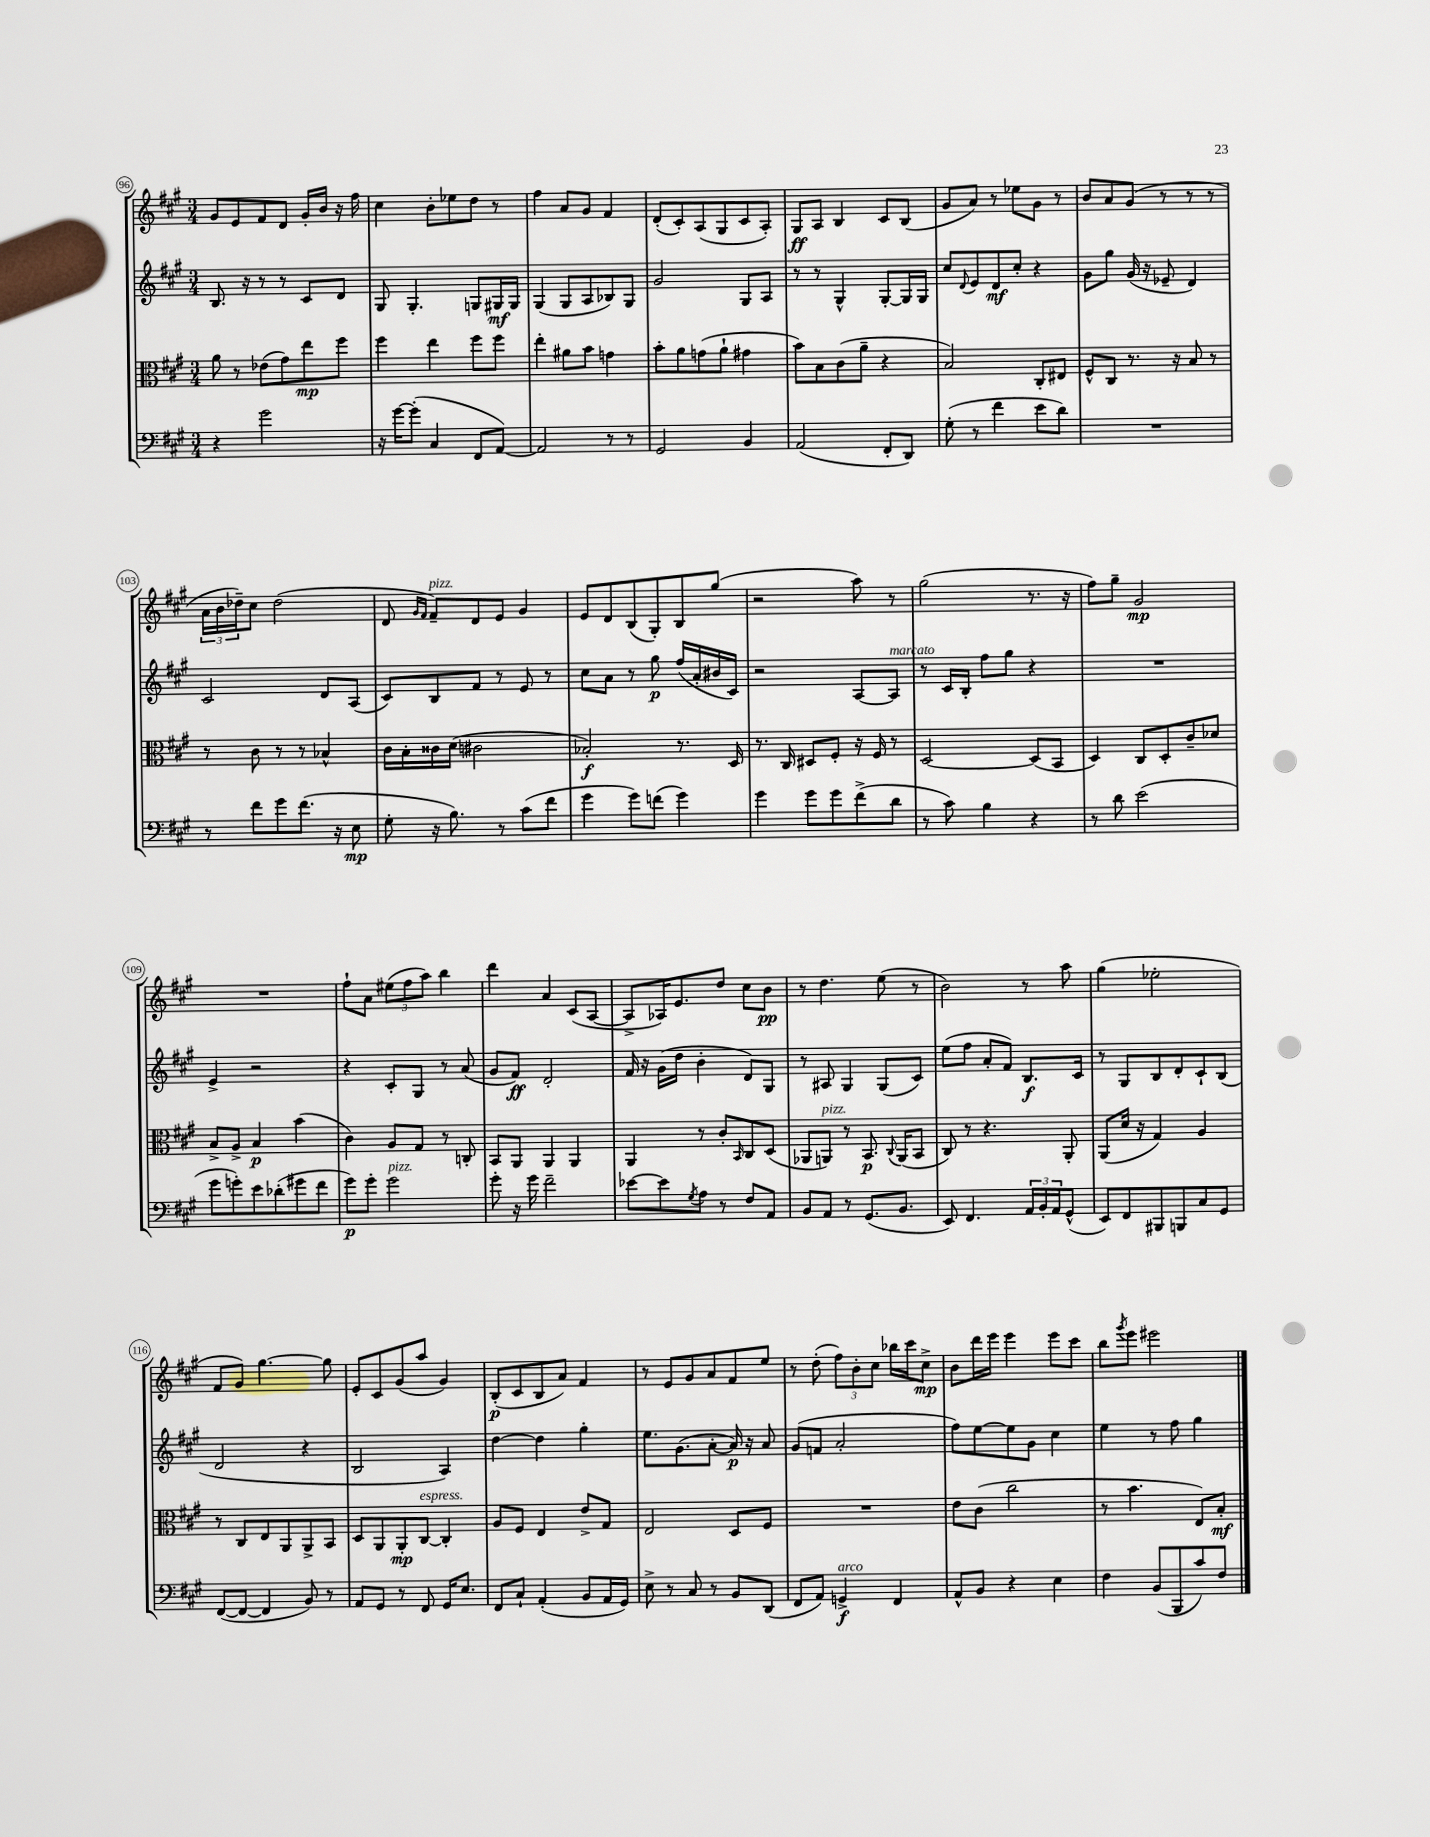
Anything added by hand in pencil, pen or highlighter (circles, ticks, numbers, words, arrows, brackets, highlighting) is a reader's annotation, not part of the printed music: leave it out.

**kern	**dynam	**kern	**dynam	**kern	**dynam	**kern	**dynam
*part4	*part4	*part3	*part3	*part2	*part2	*part1	*part1
*staff4	*staff4	*staff3	*staff3	*staff2	*staff2	*staff1	*staff1
*clefF4	*	*clefC3	*	*clefG2	*	*clefG2	*
*k[f#c#g#]	*	*k[f#c#g#]	*	*k[f#c#g#]	*	*k[f#c#g#]	*
*M3/4	*	*M3/4	*	*M3/4	*	*M3/4	*
=96	=96	=96	=96	=96	=96	=96	=96
4r	.	8a\	.	8.B/	.	8g#/L	.
.	.	8r	.	.	.	8e/	.
.	.	.	.	16r	.	.	.
2g#\	.	(8e-X\L	.	8r	.	8f#/	.
.	.	8g#\)	.	8r	.	8d/J	.
.	.	8ee\	mp	8c#/L	.	16g#'/LL	.
.	.	.	.	.	.	16b/JJ	.
.	.	8ff#\J	.	8d/J	.	16r	.
.	.	.	.	.	.	16ff#\	.
=97	=97	=97	=97	=97	=97	=97	=97
16r	.	4ff#\	.	8G#/	.	4cc#\	.
[16g#\KL	.	.	.	.	.	.	.
(8g#'\J]	.	.	.	4.G#'/	.	.	.
4C#/	.	4ee\	.	.	.	8b'\L	.
.	.	.	.	.	.	8ee-X\	.
8FF#/L	.	8ff#\L	.	8Gn/L	.	8dd\J	.
[8AA/J)	.	8ff#\J	.	16G#X/L	mf	8r	.
.	.	.	.	16G#/JJ	.	.	.
=98	=98	=98	=98	=98	=98	=98	=98
2AA/]	.	4ee'\	.	(4G#/	.	4ff#\	.
.	.	8a#X\L	.	8G#/L	.	8a/L	.
.	.	8b\J	.	8A/	.	8g#/J	.
8r	.	4gn\	.	8B-X/)	.	4f#/	.
8r	.	.	.	8G#/J	.	.	.
=99	=99	=99	=99	=99	=99	=99	=99
2GG#/	.	8b'\L	.	2g#/	.	(8d'/L	.
.	.	8a\	.	.	.	8c#'/)	.
.	.	(8gn\	.	.	.	(8A/	.
.	.	8a`\J	.	.	.	8G#/	.
4BB/	.	4g#X\	.	8G#/L	.	8c#/	.
.	.	.	.	8A/J	.	8A'/J)	.
=100	=100	=100	=100	=100	=100	=100	=100
(2AA/	.	8b\L)	.	8r	.	8G#/L	ff
.	.	8B\	.	8r	.	8A/J	.
.	.	(8c#\	.	4G#^^/	.	4B/	.
.	.	8a~\J	.	.	.	.	.
8FF#'/L	.	4r	.	[8G#'/L	.	8c#/L	.
8DD/J)	.	.	.	16G#/L]	.	(8B/J	.
.	.	.	.	16G#/JJ	.	.	.
=101	=101	=101	=101	=101	=101	=101	=101
(8G#'\	.	2B/)	.	8cc#/L	.	8g#/L	.
.	.	.	.	8qqd/	.	.	.
8r	.	.	.	8e/	.	8a/J)	.
4f#\	.	.	.	8d/	mf	8r	.
.	.	.	.	8cc#'/J	.	8ee-X\L	.
8e\L	.	8C#'/L	.	4r	.	8g#\J	.
8d\J)	.	8E#X/J	.	.	.	8r	.
=102	=102	=102	=102	=102	=102	=102	=102
2.r	.	8F#^^/L	.	8g#\L	.	8b/L	.
.	.	8C#/J	.	8gg#\J	.	8a/	.
.	.	8.r	.	(16g#/	.	(8g#/J	.
.	.	.	.	16r	.	.	.
.	.	.	.	8e-X~/	.	8r	.
.	.	16r	.	.	.	.	.
.	.	8B/	.	4d/)	.	8r	.
.	.	8r	.	.	.	8r	.
!!LO:LB:g=z
=103	=103	=103	=103	=103	=103	=103	=103
8r	.	8r	.	2c#/	.	24a\LL	.
.	.	.	.	.	.	24b\	.
.	.	.	.	.	.	24dd-X~\J)	.
8f#\L	.	8c#\	.	.	.	8cc#\J	.
8g#\	.	8r	.	.	.	(2dd-\	.
(8.f#\J	.	8r	.	.	.	.	.
.	.	4B-X^^/	.	8d/L	.	.	.
16r	.	.	.	.	.	.	.
8E\	mp	.	.	(8A/J	.	.	.
=104	=104	=104	=104	=104	=104	=104	=104
8G#'\	.	16c#\LL	.	8c#/L)	.	8d/	.
.	.	16B'\	.	.	.	.	.
.	.	.	.	.	.	16qqg#/LL	.
.	.	.	.	.	.	16qqf#/JJ	.
!	!	!	!	!	!	!LO:TX:a:i:t=pizz.	!
16r	.	16c##X\	.	8B/	.	8f#~/L)	.
8.B\)	.	(16d\JJ	.	.	.	.	.
.	.	2c#X\	.	8f#/J	.	8d/	.
8r	.	.	.	8r	.	8e/J	.
(8c#\L	.	.	.	8e/	.	4g#/	.
8f#\J	.	.	.	8r	.	.	.
=105	=105	=105	=105	=105	=105	=105	=105
4g#\	.	2B-X'/)	f	8cc#\L	.	8e/L	.
.	.	.	.	8a\J	.	8d/	.
8g#\L)	.	.	.	8r	.	(8B/	.
(8fn\J	.	.	.	8gg#\	p	8G#'/)	.
4g#\)	.	8.r	.	(16ff#/LL	.	8B/	.
.	.	.	.	16a'/	.	.	.
.	.	.	.	16b#X/	.	(8gg#/J	.
.	.	16D/	.	16c#/JJ)	.	.	.
=106	=106	=106	=106	=106	=106	=106	=106
4g#\	.	8.r	.	2r	.	2r	.
.	.	16C#/	.	.	.	.	.
8g#\L	.	8D#X/L	.	.	.	.	.
8g#\	.	8F#'/J	.	.	.	.	.
(8f#^\	.	16r	.	[8A/L	.	8aa\)	.
.	.	16F#/	.	.	.	.	.
!	!	!	!	!LO:TX:a:i:t=marcato	!	!	!
8d\J	.	8r	.	8A/J]	.	8r	.
=107	=107	=107	=107	=107	=107	=107	=107
8r	.	[2D/	.	8r	.	(2gg#\	.
8c#\)	.	.	.	16c#/LL	.	.	.
.	.	.	.	16B'/JJ	.	.	.
4B\	.	.	.	8ff#\L	.	.	.
.	.	.	.	8gg#\J	.	.	.
4r	.	(8D/L]	.	4r	.	8.r	.
.	.	8BB/J	.	.	.	.	.
.	.	.	.	.	.	16r	.
=108	=108	=108	=108	=108	=108	=108	=108
8r	.	4D/)	.	2.r	.	8ff#\L)	.
8d\	.	.	.	.	.	8gg#~\J	.
(2e\	.	8C#/L	.	.	.	2g#/	mp
.	.	8D'/	.	.	.	.	.
.	.	8c#~/	.	.	.	.	.
.	.	8d-X/J	.	.	.	.	.
!!LO:LB:g=z
=109	=109	=109	=109	=109	=109	=109	=109
8g#\L	.	8B^/L	.	4e^/	.	2.r	.
8gn'\)	.	8A^/J	.	.	.	.	.
8e\	.	4B/	p	2r	.	.	.
(8d-X'\	.	.	.	.	.	.	.
8g#X\	.	(4b\	.	.	.	.	.
8f#\J	.	.	.	.	.	.	.
=110	=110	=110	=110	=110	=110	=110	=110
8g#\L)	p	4c#\)	.	4r	.	8ff#`\L	.
8g#'\J	.	.	.	.	.	8a\J	.
!LO:TX:a:i:t=pizz.	!	!	!	!	!	!	!
2g#\	.	8A/L	.	8c#'/L	.	(12ee#X\L	.
.	.	.	.	.	.	12ff#\	.
.	.	8G#/J	.	8G#/J	.	.	.
.	.	.	.	.	.	12aa\J)	.
.	.	8r	.	8r	.	4bb\	.
.	.	8Cn'/	.	(8a/	.	.	.
=111	=111	=111	=111	=111	=111	=111	=111
8g#'\	.	8BB/L	.	8g#/L	.	4ddd\	.
16r	.	8AA/J	.	8f#/J)	ff	.	.
16g#\	.	.	.	.	.	.	.
2f#~\	.	4AA/	.	2d'/	.	4a/	.
.	.	4AA/	.	.	.	(8c#/L	.
.	.	.	.	.	.	[8A/J	.
=112	=112	=112	=112	=112	=112	=112	=112
[8e-X\L	.	4AA/	.	16f#/	.	8A^/L]	.
.	.	.	.	16r	.	.	.
8e-\]	.	.	.	(16g#\LL	.	16A-X/K)	.
.	.	.	.	16dd\JJ	.	8.e/	.
8qG#/	.	.	.	.	.	.	.
8A\J	.	8r	.	4b'\	.	.	.
8r	.	8c#'/L	.	.	.	8dd/J	.
.	.	16qqBB/	.	.	.	.	.
8F#/L	.	8C#/	.	8d/L)	.	8cc#\L	.
8AA/J	.	(8D/J	.	8G#/J	.	8b\J	pp
=113	=113	=113	=113	=113	=113	=113	=113
8BB/L	.	8AA-X/L	.	8r	.	8r	.
!	!	!LO:TX:a:i:t=pizz.	!	!	!	!	!
8AA/J	.	8AAn/J)	.	8A#X/	.	4.dd\	.
8r	.	8r	.	4G#/	.	.	.
(8.GG#/L	.	8.BB/	p	.	.	.	.
.	.	.	.	(8G#/L	.	(8ee\	.
.	.	8qqC#/	.	.	.	.	.
8.BB/J	.	(16AA/KL	.	.	.	.	.
.	.	8BB/J	.	8c#/J)	.	8r	.
=114	=114	=114	=114	=114	=114	=114	=114
8EE/)	.	8C#/)	.	(8ee\L	.	2b\)	.
4.FF#/	.	8r	.	8ff#\J	.	.	.
.	.	4.r	.	8a'/L	.	.	.
.	.	.	.	8f#/J)	.	.	.
24AA/LL	.	.	.	8.B/L	f	8r	.
24BB'/	.	.	.	.	.	.	.
24AA/J	.	.	.	.	.	.	.
(8GG#^^/J	.	8AA'/	.	.	.	8aa\	.
.	.	.	.	16c#/Jk	.	.	.
=115	=115	=115	=115	=115	=115	=115	=115
8EE/L)	.	(8AA/L	.	8r	.	(4gg#\	.
8FF#/	.	16d/Jk	.	8G#/L	.	.	.
.	.	16r	.	.	.	.	.
8BBB#X/	.	4G#/)	.	8B/	.	2ee-X'\	.
8BBBn/	.	.	.	8d'/	.	.	.
8C#/	.	4A/	.	8c#`/	.	.	.
8GG#/J	.	.	.	(8B/J	.	.	.
!!LO:LB:g=z
=116	=116	=116	=116	=116	=116	=116	=116
([8FF#/L	.	8r	.	2d/	.	8f#/L	.
8FF#/J_	.	8C#/L	.	.	.	8g#/J)	.
4FF#/]	.	8E/	.	.	.	[4.gg#\	.
.	.	8AA/	.	.	.	.	.
8BB/)	.	8AA^/	.	4r	.	.	.
8r	.	8BB/J	.	.	.	8gg#\]	.
=117	=117	=117	=117	=117	=117	=117	=117
8AA/L	.	8D/L	.	2B/	.	8e'/L	.
8GG#/J	.	8AA/	.	.	.	8c#/	.
8r	.	8AA'/	mp	.	.	(8g#/	.
!	!	!LO:TX:a:i:t=espress.	!	!	!	!	!
8FF#/	.	[8C#/J	.	.	.	8aa/J	.
16GG#/KL	.	4C#'/]	.	4A/)	.	4g#/)	.
8.E/J	.	.	.	.	.	.	.
=118	=118	=118	=118	=118	=118	=118	=118
8FF#/L	.	8A/L	.	[4dd\	.	(8B'/L	p
8C#`/J	.	8F#/J	.	.	.	8c#/	.
(4AA'/	.	4E/	.	4dd\]	.	8B/	.
.	.	.	.	.	.	8a/J)	.
8BB/L	.	8e^/L	.	4gg#'\	.	4f#/	.
16AA/L	.	8G#/J	.	.	.	.	.
16GG#/JJ)	.	.	.	.	.	.	.
=119	=119	=119	=119	=119	=119	=119	=119
8E^\	.	2E/	.	8.ee\L	.	8r	.
8r	.	.	.	.	.	8e/L	.
.	.	.	.	(8.g#\	.	.	.
8C#/	.	.	.	.	.	8g#/	.
8r	.	.	.	[8a'\J	.	8a/	.
8BB/L	.	8D/L	.	16a/])	p	8f#/	.
.	.	.	.	16r	.	.	.
(8DD/J	.	8F#/J	.	8a/	.	8ee/J	.
=120	=120	=120	=120	=120	=120	=120	=120
8FF#/L	.	2.r	.	(8g#/L	.	8r	.
8AA/J)	.	.	.	8fn/J	.	(8dd'\	.
!LO:TX:a:i:t=arco	!	!	!	!	!	!	!
4GGn^/	f	.	.	2a'/	.	12ff#\L)	.
.	.	.	.	.	.	12b'\	.
.	.	.	.	.	.	12cc#\J	.
4FF#/	.	.	.	.	.	16bb-X\LL	.
.	.	.	.	.	.	16ccc#\J	.
.	.	.	.	.	.	8cc#^\J	mp
=121	=121	=121	=121	=121	=121	=121	=121
8AA^^/L	.	8e\L	.	8ff#\L)	.	8b\L	.
8BB/J	.	(8c#\J	.	[8ee\	.	16ddd\L	.
.	.	.	.	.	.	16eee\JJ	.
4r	.	2cc#\	.	8ee\]	.	4eee\	.
.	.	.	.	8g#\J	.	.	.
4E\	.	.	.	4cc#\	.	8eee\L	.
.	.	.	.	.	.	8ccc#\J	.
=122	=122	=122	=122	=122	=122	=122	=122
4F#\	.	8r	.	4ee\	.	8bb\L	.
.	.	.	.	.	.	8qggg#/	.
.	.	4.b\	.	.	.	8eee\J	.
(8BB/L	.	.	.	8r	.	2eee#X\	.
8BBB/	.	.	.	8ff#\	.	.	.
8c#/)	.	8E/L)	.	4gg#\	.	.	.
8F#/J	.	8B'/J	mf	.	.	.	.
==	==	==	==	==	==	==	==
*-	*-	*-	*-	*-	*-	*-	*-
